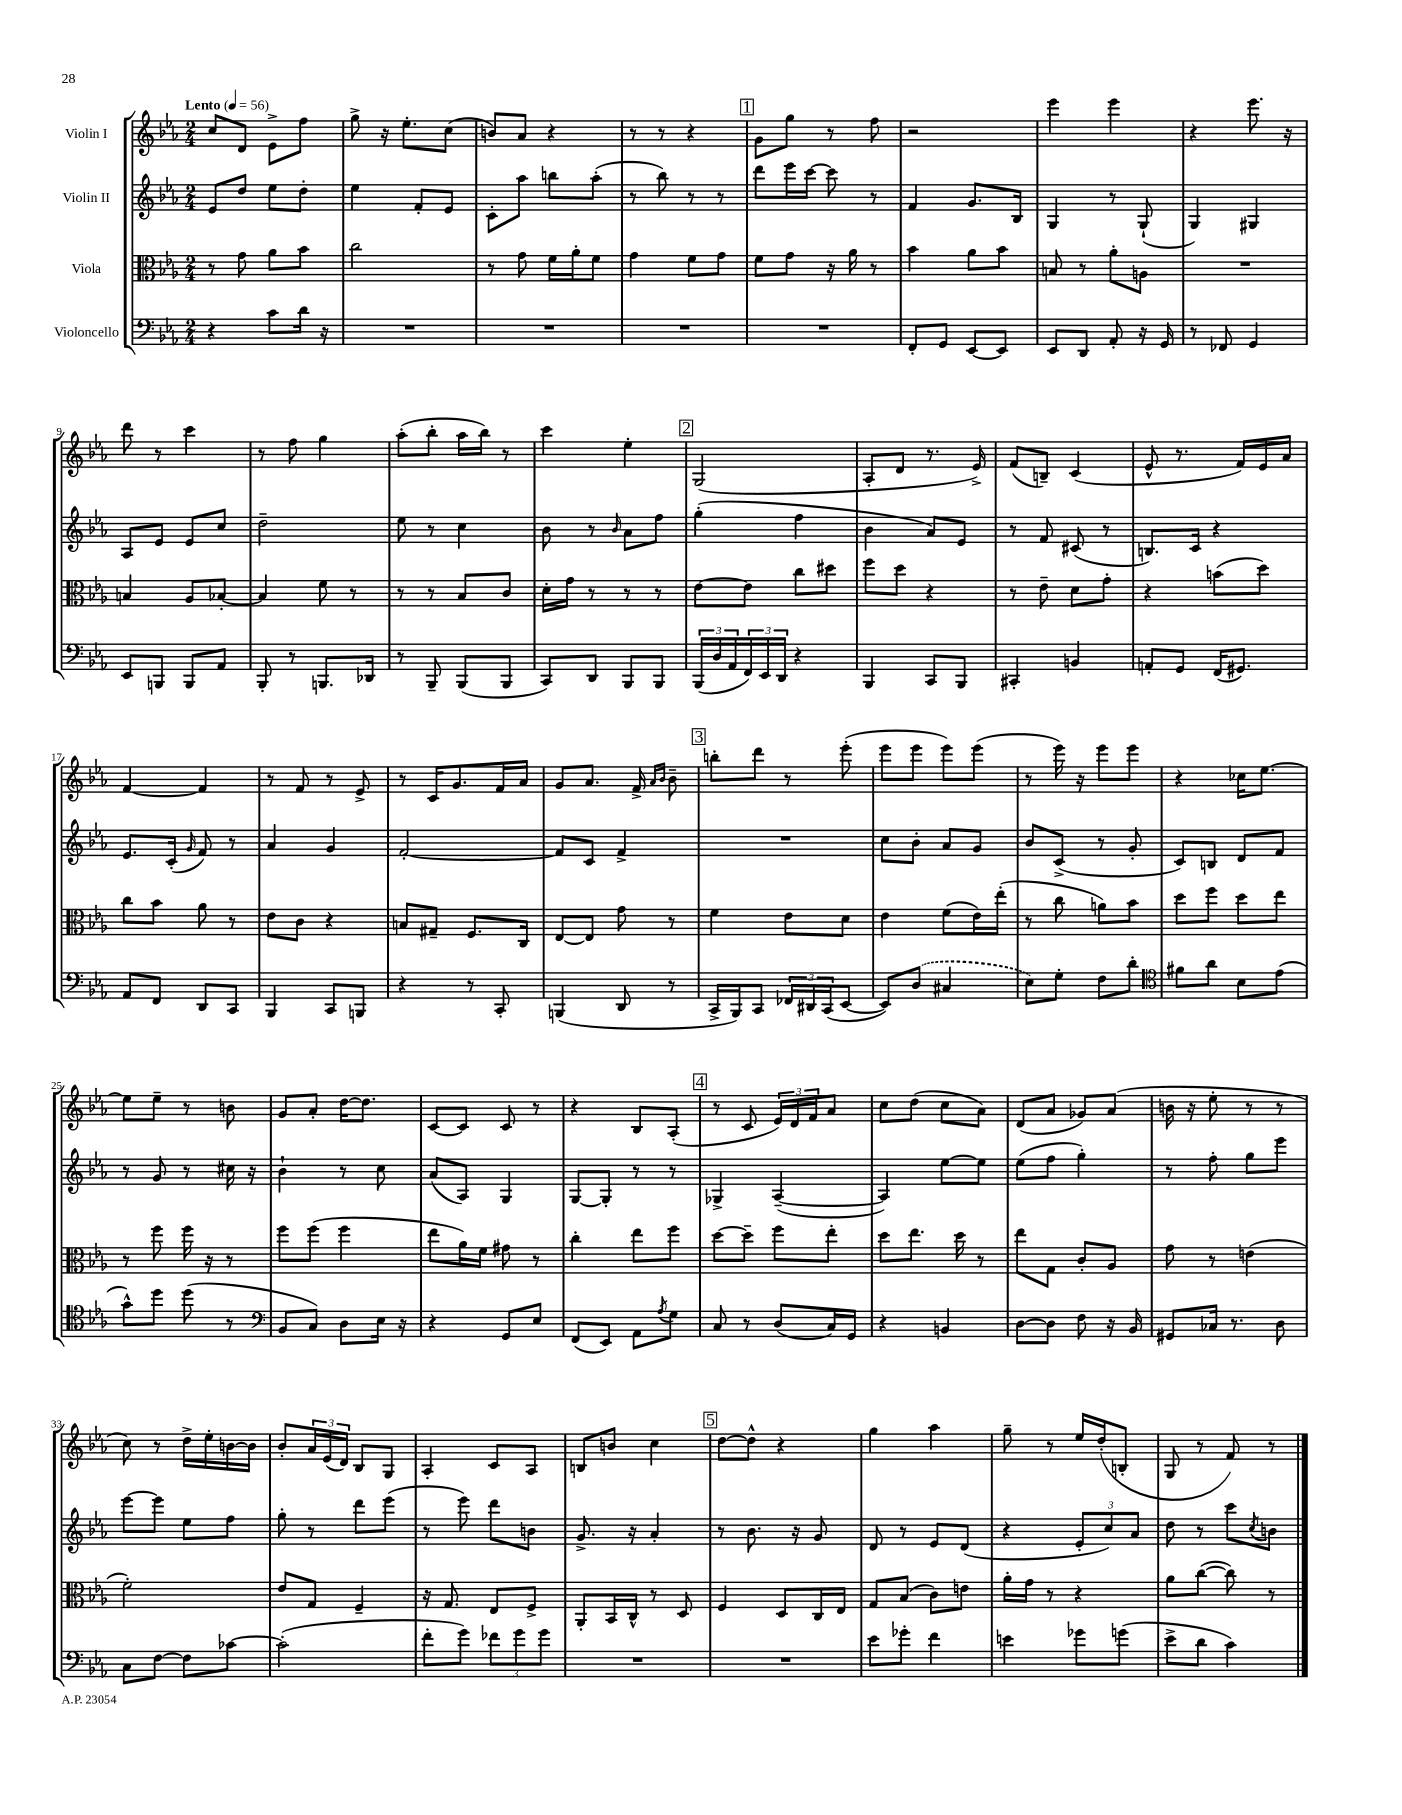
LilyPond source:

<<
\new StaffGroup <<
\new Staff = "s0" \with { instrumentName = "Violin I" } {
    \clef treble \key ees \major \numericTimeSignature \time 2/4 \tempo "Lento" 4 = 56
    c''8 d'8 ees'8-> f''8 |
    g''8-> r16 ees''8.-. c''8( |
    b'8) aes'8 r4 |
    r8 r8 r4 |
    \mark \markup { \box "1" } g'8 g''8 r8 f''8 |
    r2 |
    ees'''4 ees'''4 |
    r4 ees'''8. r16 |
    d'''8 r8 c'''4 |
    r8 f''8 g''4 |
    aes''8-.( bes''8-. aes''16 bes''16) r8 |
    c'''4 ees''4-. |
    \mark \markup { \box "2" } g2( |
    aes8-. d'8 r8. ees'16->) |
    f'8( b8--) c'4( |
    ees'8-^ r8. f'16) ees'16 aes'16 |
    f'4~ f'4 |
    r8 f'8 r8 ees'8-> |
    r8 c'16 g'8. f'16 aes'16 |
    g'8 aes'8. f'16-> \grace { aes'16 bes'16 } bes'8-- |
    \mark \markup { \box "3" } b''8-. d'''8 r8 ees'''8-.( |
    ees'''8 ees'''8 ees'''8) ees'''8( |
    r8 ees'''16) r16 ees'''8 ees'''8 |
    r4 ces''16 ees''8.~ |
    ees''8 ees''8-- r8 b'8 |
    g'8 aes'8-. d''16~ d''8. |
    c'8~ c'8 c'8 r8 |
    r4 bes8 aes8-.( |
    \mark \markup { \box "4" } r8 c'8 \tuplet 3/2 { ees'16) d'16 f'16 } aes'8 |
    c''8 d''8( c''8 aes'8) |
    d'8( aes'8 ges'8) aes'8( |
    b'16 r16 ees''8-. r8 r8 |
    c''8) r8 d''16-> ees''16-. b'16~ b'16 |
    bes'8-. \tuplet 3/2 { aes'16 ees'16( d'16) } bes8 g8 |
    aes4-. c'8 aes8 |
    b8 b'8 c''4 |
    \mark \markup { \box "5" } d''8~ d''8-^ r4 |
    g''4 aes''4 |
    g''8-- r8 ees''16 d''16-.( b8-. |
    g8 r8 f'8) r8 \bar "|." |
}
\new Staff = "s1" \with { instrumentName = "Violin II" } {
    \clef treble \key ees \major \numericTimeSignature \time 2/4
    ees'8 d''8 ees''8 d''8-. |
    ees''4 f'8-. ees'8 |
    c'8-. aes''8 b''8 aes''8-.( |
    r8 bes''8) r8 r8 |
    \mark \markup { \box "1" } d'''8 ees'''16 c'''16~ c'''8 r8 |
    f'4 g'8. bes16 |
    g4 r8 g8-!( |
    g4) gis4 |
    aes8 ees'8 ees'8 c''8 |
    d''2-- |
    ees''8 r8 c''4 |
    bes'8 r8 \grace { bes'16 } aes'8 f''8 |
    \mark \markup { \box "2" } g''4-.( f''4 |
    bes'4 aes'8) ees'8 |
    r8 f'8 cis'8( r8 |
    b8.) c'16 r4 |
    ees'8. c'16-.( \grace { g'16 } f'8) r8 |
    aes'4 g'4 |
    f'2~-. |
    f'8 c'8 f'4-> |
    \mark \markup { \box "3" } R2 |
    c''8 bes'8-. aes'8 g'8 |
    bes'8 c'8->( r8 g'8-. |
    c'8) b8 d'8 f'8 |
    r8 g'8 r8 cis''16 r16 |
    bes'4-! r8 c''8 |
    aes'8( aes8) g4 |
    g8~ g8-. r8 r8 |
    \mark \markup { \box "4" } ges4-> aes4~--( |
    aes4) ees''8~ ees''8 |
    ees''8( f''8 g''4-.) |
    r8 f''8-. g''8 ees'''8 |
    ees'''8~ ees'''8 ees''8 f''8 |
    g''8-. r8 d'''8 ees'''8( |
    r8 ees'''8) d'''8 b'8 |
    g'8.-> r16 aes'4-. |
    \mark \markup { \box "5" } r8 bes'8. r16 g'8 |
    d'8 r8 ees'8 d'8( |
    r4 \tuplet 3/2 { ees'8-. c''8) aes'8 } |
    d''8 r8 c'''8 \acciaccatura { c''8 } b'8 \bar "|." |
}
\new Staff = "s2" \with { instrumentName = "Viola" } {
    \clef alto \key ees \major \numericTimeSignature \time 2/4
    r8 g'8 aes'8 bes'8 |
    c''2 |
    r8 g'8 f'16 aes'16-. f'8 |
    g'4 f'8 g'8 |
    \mark \markup { \box "1" } f'8 g'8 r16 aes'16 r8 |
    bes'4 aes'8 bes'8 |
    b8 r8 aes'8-. a8 |
    R2 |
    b4 aes8 bes8~-. |
    bes4 f'8 r8 |
    r8 r8 bes8 c'8 |
    d'16-. g'16 r8 r8 r8 |
    \mark \markup { \box "2" } ees'8~ ees'8 c''8 dis''8 |
    f''8 d''8 r4 |
    r8 ees'8-- d'8 g'8-. |
    r4 b'8( d''8) |
    c''8 bes'8 aes'8 r8 |
    ees'8 c'8 r4 |
    b8 gis8-- f8. c16 |
    ees8~ ees8 g'8 r8 |
    \mark \markup { \box "3" } f'4 ees'8 d'8 |
    ees'4 f'8( ees'16) ees''16-.( |
    r8 c''8 a'8) bes'8 |
    d''8 f''8 d''8 ees''8 |
    r8 f''8 f''16 r16 r8 |
    f''8 f''8( f''4 |
    ees''8 aes'16) f'16 gis'8 r8 |
    c''4-. ees''8 f''8 |
    \mark \markup { \box "4" } d''8~ d''8-- f''8 ees''8-. |
    d''8 ees''8. d''16 r8 |
    ees''8 g8 c'8-. aes8 |
    g'8 r8 e'4( |
    f'2-.) |
    ees'8 g8 f4-- |
    r16 g8. ees8 f8-> |
    aes,8-. bes,16 c16-^ r8 d8 |
    \mark \markup { \box "5" } f4 d8 c16 ees16 |
    g8 bes8( c'8) e'8 |
    aes'16-. g'16 r8 r4 |
    aes'8 c''8~( c''8) r8 \bar "|." |
}
\new Staff = "s3" \with { instrumentName = "Violoncello" } {
    \clef bass \key ees \major \numericTimeSignature \time 2/4
    r4 c'8 d'16 r16 |
    R2 |
    R2 |
    R2 |
    \mark \markup { \box "1" } R2 |
    f,8-. g,8 ees,8~ ees,8 |
    ees,8 d,8 aes,8-. r16 g,16 |
    r8 fes,8 g,4 |
    ees,8 b,,8 b,,8 aes,8 |
    bes,,8-. r8 b,,8. des,16 |
    r8 bes,,8-- bes,,8( bes,,8 |
    c,8) d,8 bes,,8 bes,,8 |
    \mark \markup { \box "2" } \tuplet 3/2 { bes,,16( d16 aes,16 } \tuplet 3/2 { f,16) ees,16 d,16 } r4 |
    bes,,4 c,8 bes,,8 |
    cis,4-. b,4 |
    a,8-. g,8 f,16( gis,8.) |
    aes,8 f,8 d,8 c,8 |
    bes,,4 c,8 b,,8 |
    r4 r8 c,8-. |
    b,,4( d,8 r8 |
    \mark \markup { \box "3" } c,16-> bes,,16) c,8 \tuplet 3/2 { fes,16 dis,16 c,16( } ees,8~ |
    ees,8) \once \slurDashed d8( cis4 |
    ees8) g8-. f8 d'8-. |
    \clef tenor fis'8 aes'8 bes8 ees'8( |
    g'8-^) d''8 d''8( r8 |
    \clef bass bes,8 c8) d8 ees16 r16 |
    r4 g,8 ees8 |
    f,8( ees,8) aes,8 \acciaccatura { aes8 } g8 |
    \mark \markup { \box "4" } c8 r8 d8( c16) g,16 |
    r4 b,4 |
    d8~ d8 f8 r16 bes,16 |
    gis,8 ces16 r8. d8 |
    c8 f8~ f8 ces'8~ |
    ces'2-.( |
    f'8-. g'8) \tuplet 3/2 { fes'8 g'8 g'8 } |
    R2 |
    \mark \markup { \box "5" } R2 |
    ees'8 ges'8-. f'4 |
    e'4 ges'8 g'8( |
    ees'8-> d'8 c'4) \bar "|." |
}
>>
>>
